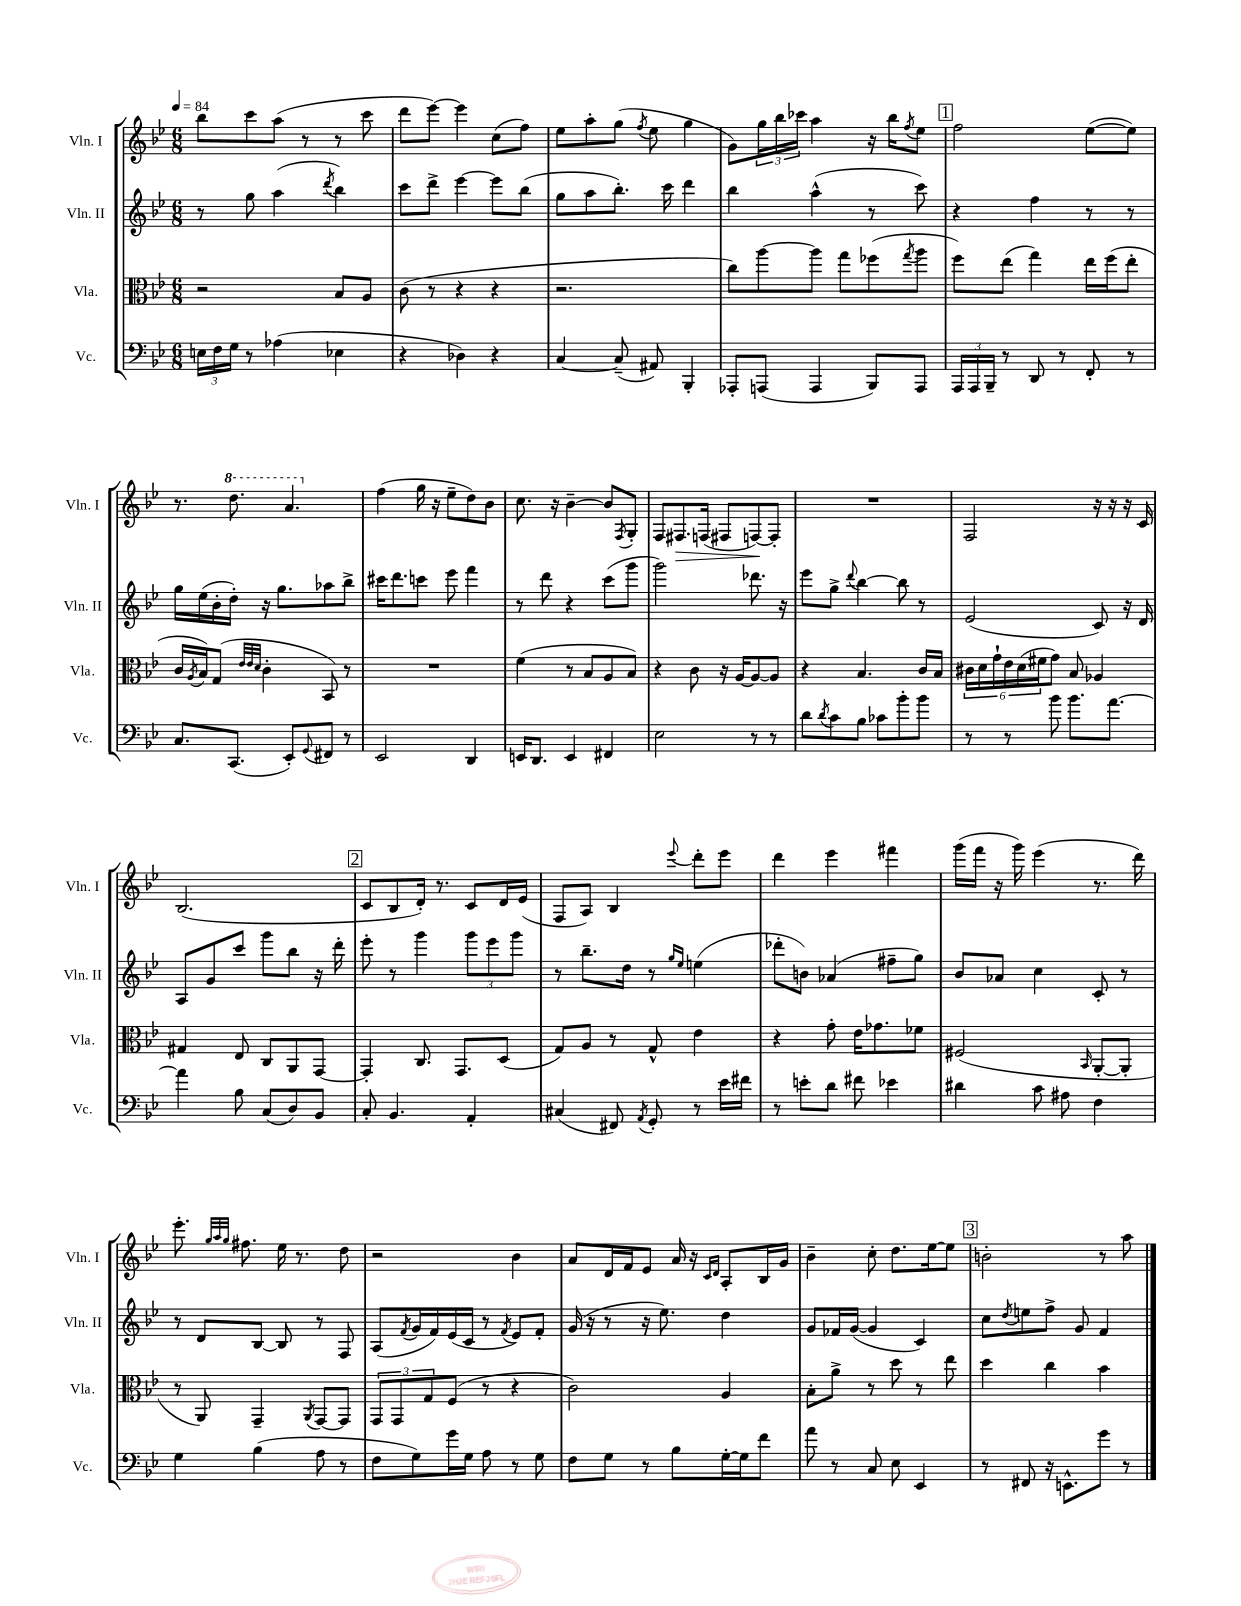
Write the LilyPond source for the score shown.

<<
\new StaffGroup <<
\new Staff = "s0" \with { instrumentName = "Vln. I" shortInstrumentName = "Vln. I" } {
    \clef treble \key bes \major \numericTimeSignature \time 6/8 \tempo 4 = 84
    bes''8 c'''8 a''8( r8 r8 c'''8 |
    d'''8 ees'''8~) ees'''4 c''8( f''8) |
    ees''8 a''8-. g''8( \acciaccatura { f''8 } ees''8 g''4 |
    g'8) \tuplet 3/2 { g''16 bes''16 ces'''16 } a''4 r16 bes''16 \acciaccatura { f''8 } ees''8 |
    \mark \markup { \box "1" } f''2 ees''8~( ees''8) |
    r8. \ottava #1 d'''8. a''4. \ottava #0 |
    f''4( g''16 r16 ees''8-- d''8) bes'8 |
    c''8. r16 bes'4~-- bes'8 \acciaccatura { f8 } g8-. |
    f8 fis8.\> f16( fis8 f8~\!) f8-. |
    R2. |
    f2 r16 r16 r16 c'16 |
    bes2.( |
    \mark \markup { \box "2" } c'8 bes8 d'16-.) r8. c'8 d'16 ees'16( |
    f8 a8) bes4 \appoggiatura { ees'''8 } d'''8-. ees'''8 |
    d'''4 ees'''4 fis'''4 |
    g'''16( f'''16 r16 g'''16) ees'''4( r8. d'''16) |
    ees'''8.-. \grace { g''32 a''32 g''32 } fis''8. ees''16 r8. d''8 |
    r2 bes'4 |
    a'8 d'16 f'16 ees'8 a'16 r16 \grace { c'16 d'16 } a8-. bes16 g'16 |
    bes'4-- c''8-. d''8. ees''16~ ees''8 |
    \mark \markup { \box "3" } b'2-. r8 a''8 \bar "|." |
}
\new Staff = "s1" \with { instrumentName = "Vln. II" shortInstrumentName = "Vln. II" } {
    \clef treble \key bes \major \numericTimeSignature \time 6/8
    r8 g''8 a''4( \acciaccatura { d'''8 } bes''4) |
    c'''8 d'''8-> ees'''4~ ees'''8 bes''8( |
    g''8 a''8 bes''8.-.) c'''16 d'''4 |
    bes''4 a''4-^( r8 c'''8) |
    \mark \markup { \box "1" } r4 f''4 r8 r8 |
    g''16 ees''16( bes'16-. d''16-.) r16 g''8. aes''8 bes''8-> |
    cis'''16 d'''8. c'''8 ees'''8 f'''4 |
    r8 d'''8 r4 c'''8( g'''8 |
    g'''2) des'''8. r16 |
    ees'''8 g''8-> \appoggiatura { d'''8 } bes''4~ bes''8 r8 |
    ees'2( c'8) r16 d'16 |
    a8 g'8 c'''8 g'''8 bes''8 r16 d'''16-. |
    \mark \markup { \box "2" } ees'''8-. r8 g'''4 \tuplet 3/2 { g'''8 ees'''8 g'''8 } |
    r8 bes''8.-- d''16 r8 \grace { g''16 ees''16 } e''4( |
    des'''8-. b'8) aes'4( fis''8-- g''8) |
    bes'8 aes'8 c''4 c'8-. r8 |
    r8 d'8 bes8~ bes8 r8 f8 |
    a8( \acciaccatura { f'8 } g'16 f'16) ees'16( c'16 r8 \acciaccatura { f'8 } ees'8) f'8-. |
    g'16( r16 r8 r16 ees''8.) d''4 |
    g'8 fes'16 g'16~( g'4 c'4) |
    \mark \markup { \box "3" } c''8 \acciaccatura { d''8 } e''8 f''8-> g'8 f'4 \bar "|." |
}
\new Staff = "s2" \with { instrumentName = "Vla." shortInstrumentName = "Vla." } {
    \clef alto \key bes \major \numericTimeSignature \time 6/8
    r2 bes8 a8 |
    c'8( r8 r4 r4 |
    r2. |
    c''8) a''8~ a''8 g''8 fes''8( \acciaccatura { g''8 } a''8 |
    \mark \markup { \box "1" } f''8) ees''8( g''4) ees''16 f''16( ees''8-. |
    c'16 \acciaccatura { a8 } bes16) g8( \grace { ees'32 ees'32 d'32 } c'4-. bes,8) r8 |
    R2. |
    f'4( r8 bes8 a8 bes8) |
    r4 c'8 r16 a16~ a8~ a8 |
    r4 bes4. c'16 bes16 |
    \tuplet 6/4 { cis'16 d'16 g'16-! ees'16 d'16( fis'16 } g'8) bes8 aes4 |
    gis4 ees8 c8 a,8 g,8~ |
    \mark \markup { \box "2" } g,4-. c8. g,8. d8( |
    g8) a8 r8 g8-^ ees'4 |
    r4 g'8-. ees'16 ges'8. fes'8 |
    fis2( \grace { bes,16 } a,8~-. a,8-. |
    r8 a,8) g,4-- \acciaccatura { a,8 } g,8~ g,8 |
    \tuplet 3/2 { g,8 g,8 g8 } f8( r8 r4 |
    c'2) a4 |
    bes8-. a'8-> r8 d''8 r8 ees''8 |
    \mark \markup { \box "3" } d''4 c''4 bes'4 \bar "|." |
}
\new Staff = "s3" \with { instrumentName = "Vc." shortInstrumentName = "Vc." } {
    \clef bass \key bes \major \numericTimeSignature \time 6/8
    \tuplet 3/2 { e16 f16 g16 } r8 aes4( ees4 |
    r4 des4) r4 |
    c4~ c8--( ais,8) bes,,4-. |
    aes,,8-. a,,8( a,,4 bes,,8) a,,8 |
    \mark \markup { \box "1" } \tuplet 3/2 { a,,16 a,,16 bes,,16-- } r8 d,8 r8 f,8-. r8 |
    c8. c,8.( ees,8-.) \appoggiatura { g,8 } fis,8 r8 |
    ees,2 d,4 |
    e,16 d,8. e,4 fis,4 |
    ees2 r8 r8 |
    d'8 \acciaccatura { d'8 } c'8 bes8 ces'8 bes'8-. bes'8 |
    r8 r8 bes'8 bes'8. a'8.~ |
    a'4 bes8 c8( d8) bes,8 |
    \mark \markup { \box "2" } c8-. bes,4. a,4-. |
    cis4( fis,8) \acciaccatura { a,8 } g,8-. r8 ees'16 fis'16 |
    r8 e'8-. d'8 fis'8 ees'4 |
    dis'4 c'8 ais8 f4 |
    g4 bes4( a8 r8 |
    f8 g8) g'16 g16 a8 r8 g8 |
    f8 g8 r8 bes8 g16~-. g16 f'8 |
    a'8 r8 c8 ees8 ees,4 |
    \mark \markup { \box "3" } r8 fis,8 r16 e,8.-^ g'8 r8 \bar "|." |
}
>>
>>
\layout { \context { \Score \remove "Bar_number_engraver" } }
